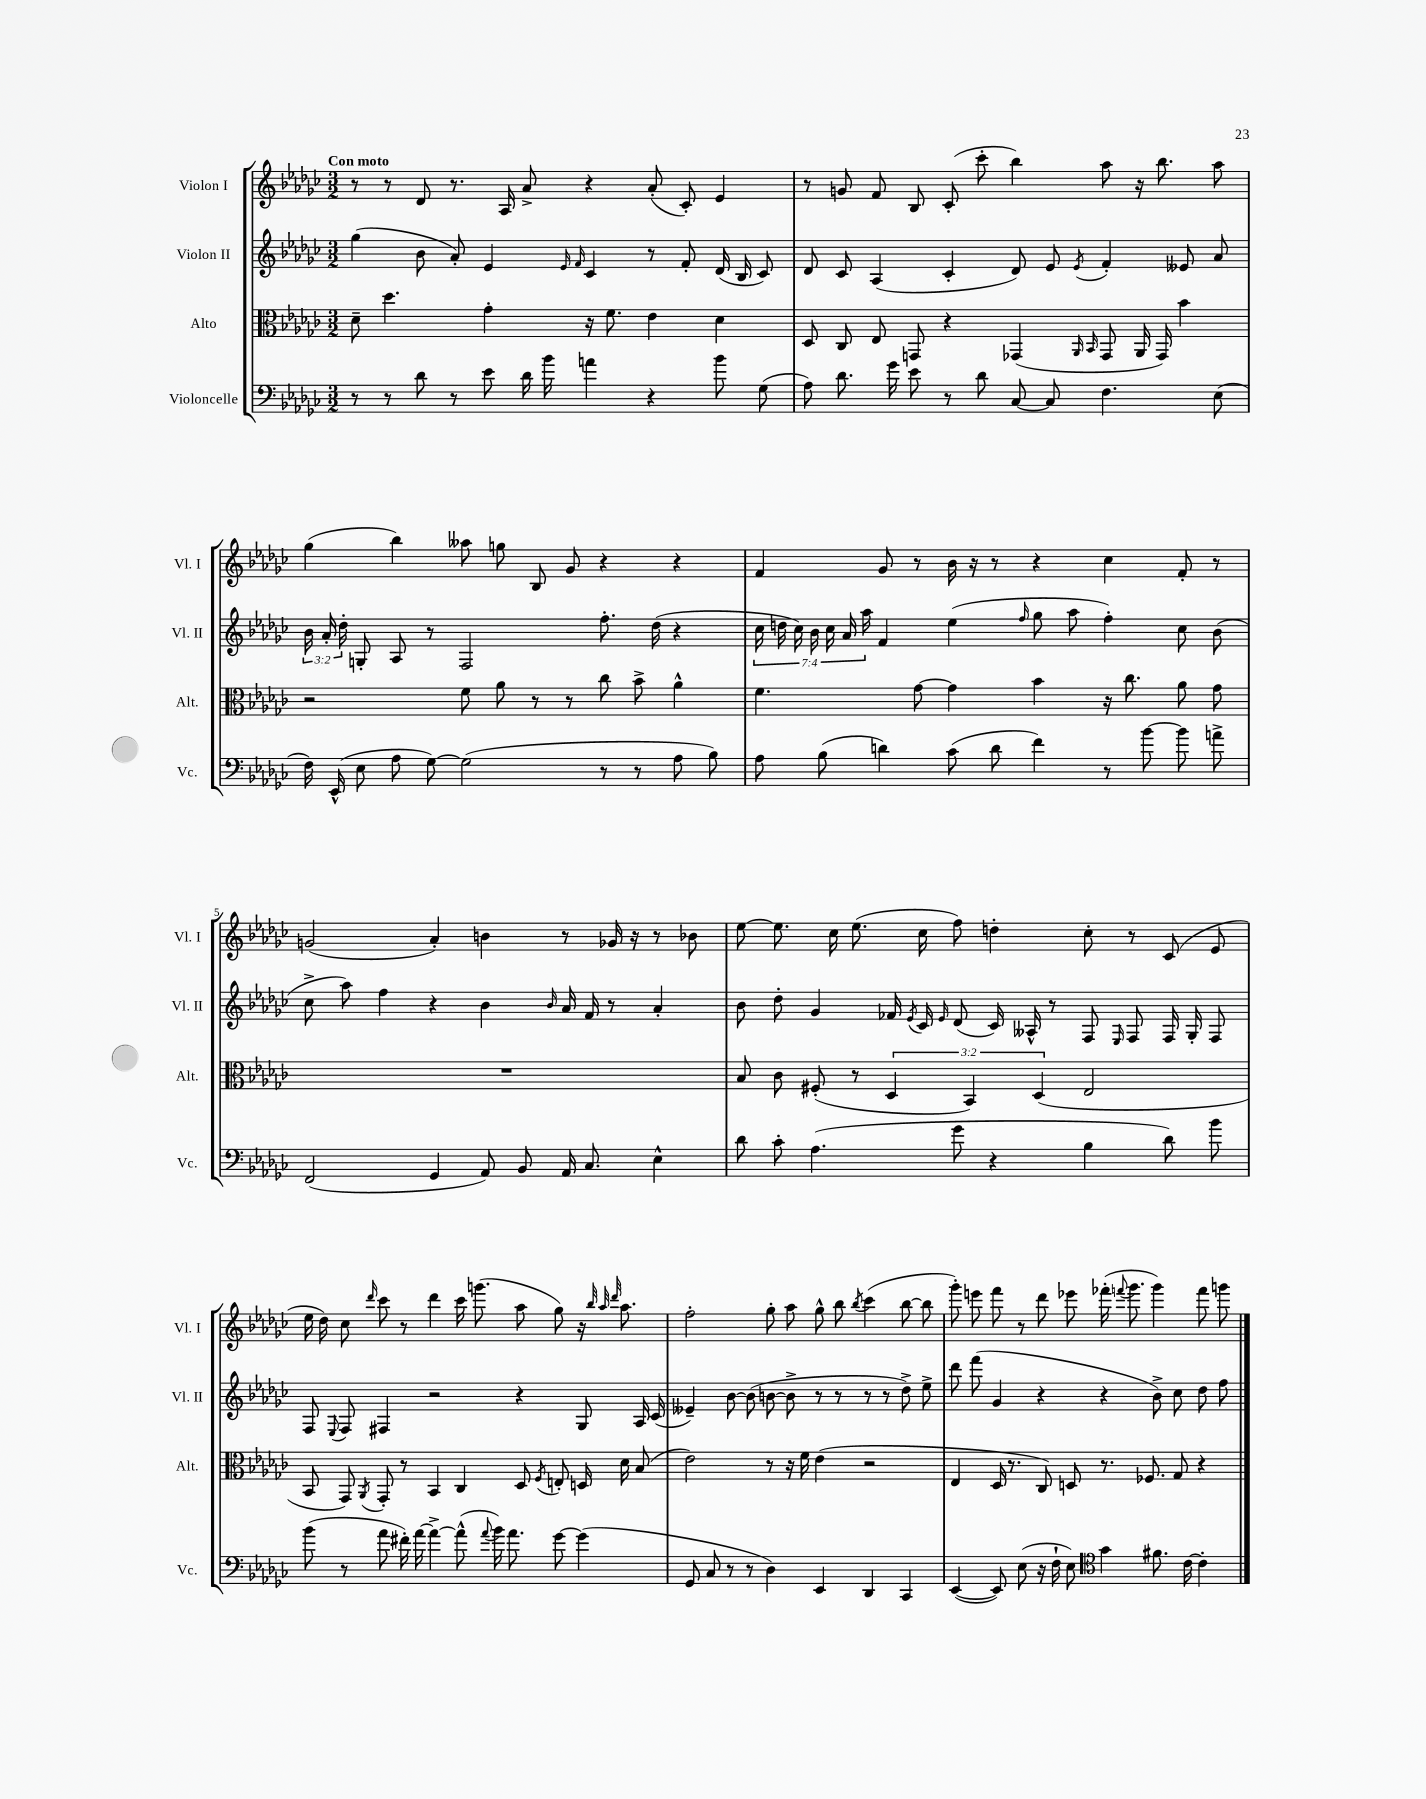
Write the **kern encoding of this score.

**kern	**kern	**kern	**kern
*staff4	*staff3	*staff2	*staff1
*clefF4	*clefC3	*clefG2	*clefG2
*k[b-e-a-d-g-c-]	*k[b-e-a-d-g-c-]	*k[b-e-a-d-g-c-]	*k[b-e-a-d-g-c-]
*M3/2	*M3/2	*M3/2	*M3/2
8r	8d-~\	(4gg-\	8r
8r	4.dd-\	.	8r
8d-\	.	8b-\	8d-/
8r	.	8a-'/)	8.r
8e-\	4g-'\	4e-/	.
.	.	.	16A-/
16d-\	.	.	8a-^/
16b-\	.	.	.
.	.	16qqe-/	.
.	.	16qqf/	.
4a\	16r	4c-/	4r
.	8.f\	.	.
4r	4e-\	8r	(8a-'/
.	.	8f'/	8c-'/)
8b-\	4d-\	(16d-/	4e-/
.	.	16B-/	.
(8G-\	.	8c-/)	.
=	=	=	=
8A-\)	8D-/	8d-/	8r
8.d-\	8C-/	8c-/	8g/
.	8E-/	(4A-/	8f/
16g-\	.	.	.
8e-\	8GG/	.	8B-/
8r	4r	4c-'/	(8c-'/
8d-\	.	.	8ccc-'\
[8C-/	(4GG-/	8d-/)	4bb-\)
8C-/]	.	8e-/	.
.	16qqAA-/	.	.
.	16qqBB-/	8qe-/	.
4.F\	8GG-/	4f'/	8aa-\
.	16AA-/	.	16r
.	16GG-/)	.	8.bb-\
.	4b-\	8e--/	.
(8E-\	.	8a-/	8aa-\
=	=	=	=
16F\)	2r	24b-\	(4gg-\
.	.	24a-'/	.
(16EE-^^/	.	.	.
.	.	24dd-'\	.
8E-\	.	8G'/	.
8A-\	.	8A-/	4bb-\)
[8G-\)	.	8r	.
(2G-\]	8f\	2F/	8aa--\
.	8a-\	.	8gg\
.	8r	.	8B-/
.	8r	.	8g-/
8r	8cc-\	8.ff'\	4r
8r	8b-^\	.	.
.	.	(16dd-\	.
8A-\	4a-^^\	4r	4r
8B-\)	.	.	.
=	=	=	=
8A-\	4.f\	28cc-\	4f/
.	.	28dd\	.
.	.	28cc-\)	.
.	.	28b-\	.
(8B-\	.	.	.
.	.	28cc-\	.
.	.	28a-/	.
.	.	28aa-\	.
4d\)	.	4f/	8g-/
.	[8g-\	.	8r
(8c-\	4g-\]	(4ee-\	16b-\
.	.	.	16r
8d\	.	.	8r
.	.	16qqff/	.
4f\)	4b-\	8gg-\	4r
.	.	8aa-\	.
8r	16r	4ff'\)	4cc-\
.	8.cc-\	.	.
[8b-\	.	.	.
8b-\]	8a-\	8cc-\	8f'/
8a^\	8g-\	(8b-\	8r
=	=	=	=
(2FF/	1.r	8cc-^\	(2g/
.	.	8aa-\)	.
.	.	4ff\	.
4GG-/	.	4r	4a-'/)
8AA-/)	.	4b-\	4b\
8BB-/	.	.	.
.	.	16qqb-/	.
16AA-/	.	16a-/	8r
8.C-/	.	16f/	.
.	.	8r	16g-/
.	.	.	16r
4E-^^\	.	4a-'/	8r
.	.	.	8b-\
=	=	=	=
8d-\	8B-/	8b-\	[8ee-\
8c-'\	8c-\	8dd-'\	8.ee-\]
(4.A-\	(8F#'/	4g-/	.
.	.	.	16cc-\
.	8r	.	(8.ee-\
.	6D-/	16f-/	.
.	.	8qe-/	.
.	.	16c-/	16cc-\
.	.	16qqe-/	.
8g-\	.	(8d-/	8ff\)
.	6BB-/)	.	.
4r	.	16c-/)	4dd'\
.	.	16A--^^/	.
.	(6D-/	.	.
.	.	8r	.
4B-\	2E-/	8F/	8cc-'\
.	.	16qqE-/	.
.	.	8F/	8r
8d-\)	.	16F/	(8c-/
.	.	16G-'/	.
8b-\	.	8F/	8e-/
=	=	=	=
(8b-\	8BB-/	8F/	16ee-\
.	.	.	16dd-\)
.	.	8qqE-/	.
8r	8GG-/)	8F/	8cc-\
.	8qAA-/	.	16qqddd-/
8a-\	8GG-'/	4F#/	8ccc-\
16f#'\)	8r	.	8r
[16a-\	.	.	.
4a-^\_	4BB-/	2r	4ddd-\
(8a-^^\]	4C-/	.	16ccc-\
.	.	.	(8.ggg\
8qqa-/	.	.	.
16b-\)	.	.	.
8.a-\	.	.	.
.	8D-/	4r	8aa-\
.	8qF/	.	.
[8g-\	8E'/	.	8gg-\)
(4g-\]	16D/	8G-/	16r
.	.	.	32qqbb-/
.	.	.	32qqaa-/
.	.	.	32qqddd-/
.	16d-\	.	8.aa-\
.	(8B-/	16A-/	.
.	.	(16c-/	.
=	=	=	=
8GG-/	2e-\)	4e--~/)	2ff'\
8C-/	.	.	.
8r	.	[8b-\	.
8r	.	(8b-\]	.
4D-\)	8r	[8b\	8gg-'\
.	16r	8b^\]	8aa-\
.	16f\	.	.
4EE-/	(4e-\	8r	8gg-^^\
.	.	8r	8bb-\
.	.	.	8qbb-/
4DD-/	2r	8r	(4ccc-\
.	.	8r	.
4CC-/	.	8dd-^\)	[8bb-\
.	.	8ee-^\	8bb-\]
=	=	=	=
([4EE-/	4E-/	8ddd-\	8ggg-'\)
.	.	(8fff\	8eee\
8EE-/])	16D-/	4g-/	8fff\
.	8.r	.	.
(8E-\	.	.	8r
16r	8C-/)	4r	8ddd-\
16F`\	.	.	.
8E-\)	8D/	.	8eee-\
*clefC4	*	*	*
4g-\	8.r	4r	(16fff-'\
.	.	.	8qqfff/
.	.	.	8.ggg-\
.	8.F-/	.	.
8.f#\	.	8b-^\)	4ggg-\)
.	8G-/	8cc-\	.
[16c-\	.	.	.
4c-'\]	4r	8dd-\	8fff\
.	.	8ff\	8ggg\
==	==	==	==
*-	*-	*-	*-
